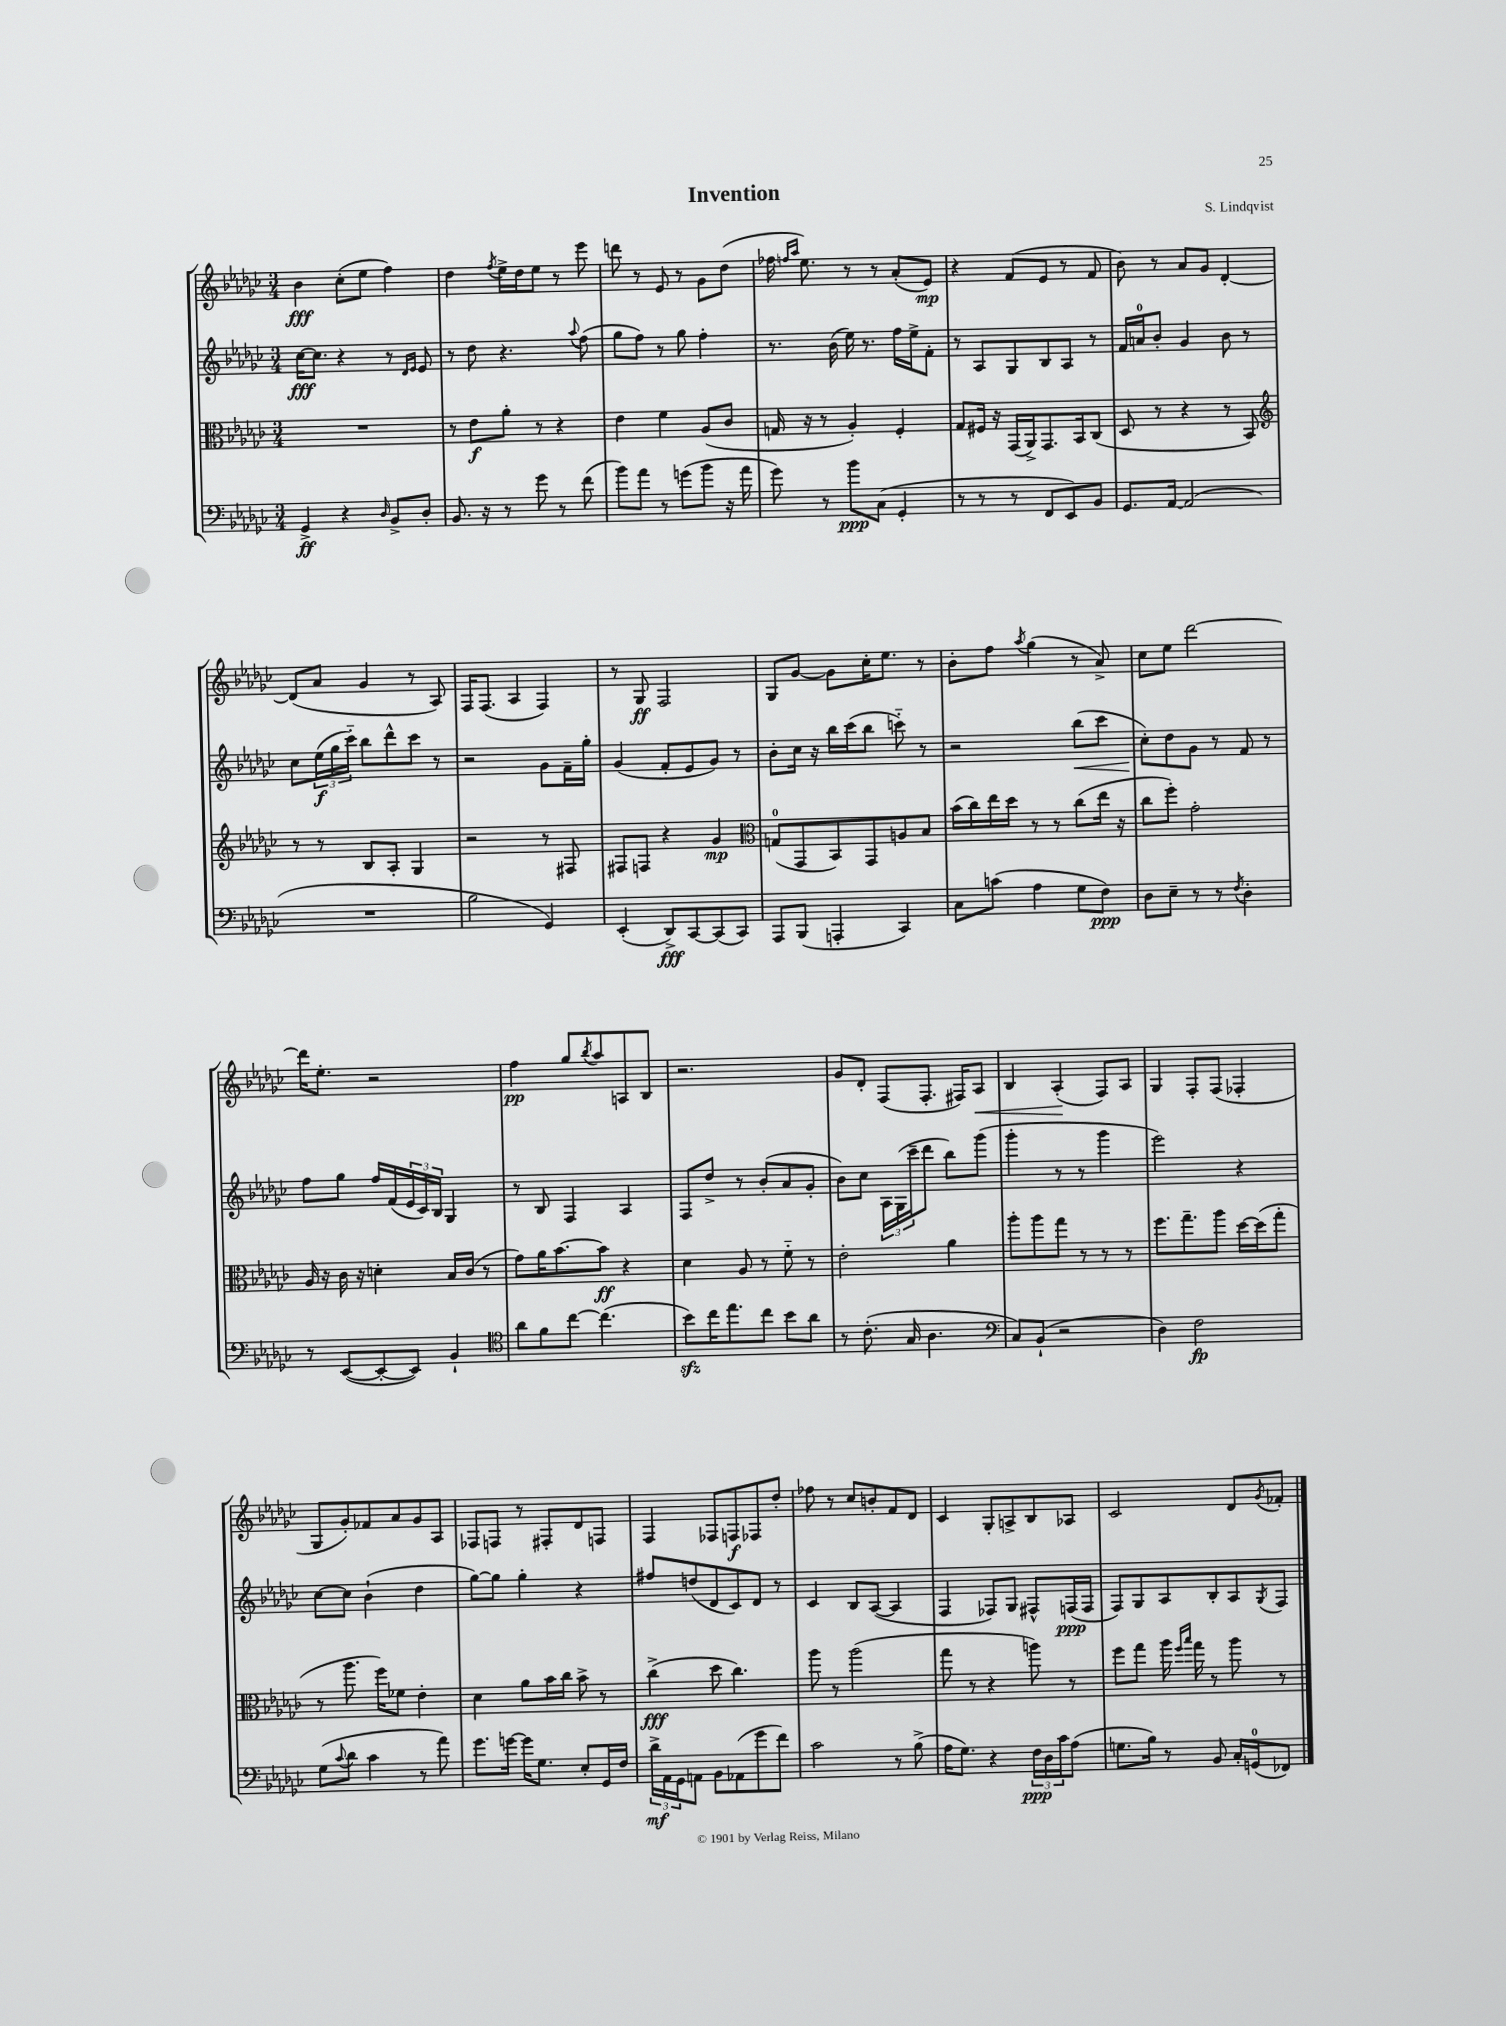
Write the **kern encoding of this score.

**kern	**dynam	**kern	**dynam	**kern	**dynam	**kern	**dynam
*part4	*part4	*part3	*part3	*part2	*part2	*part1	*part1
*staff4	*staff4	*staff3	*staff3	*staff2	*staff2	*staff1	*staff1
*clefF4	*	*clefC3	*	*clefG2	*	*clefG2	*
*k[b-e-a-d-g-c-]	*	*k[b-e-a-d-g-c-]	*	*k[b-e-a-d-g-c-]	*	*k[b-e-a-d-g-c-]	*
*M3/4	*	*M3/4	*	*M3/4	*	*M3/4	*
=1	=1	=1	=1	=1	=1	=1	=1
4GG-^/	ff	2.r	.	[16cc-\KL	fff	4b-\	fff
.	.	.	.	8.cc-\J]	.	.	.
4r	.	.	.	4r	.	(8cc-'\L	.
.	.	.	.	.	.	8ee-\J	.
16qqD-/	.	.	.	.	.	.	.
8BB-^/L	.	.	.	8r	.	4ff\)	.
.	.	.	.	16qqd-/LL	.	.	.
.	.	.	.	16qqe-/JJ	.	.	.
8D-'/J	.	.	.	8e-/	.	.	.
=2	=2	=2	=2	=2	=2	=2	=2
8.BB-/	.	8r	.	8r	.	4dd-\	.
.	.	8e-\L	f	8dd-\	.	.	.
16r	.	.	.	.	.	.	.
.	.	.	.	.	.	8qff/	.
8r	.	8a-'\J	.	4.r	.	16ee-^\LL	.
.	.	.	.	.	.	16dd-\J	.
8g-\	.	8r	.	.	.	8ee-\J	.
8r	.	4r	.	.	.	8r	.
.	.	.	.	8qqaa-/	.	.	.
(8f\	.	.	.	(8ff\	.	8eee-\	.
=3	=3	=3	=3	=3	=3	=3	=3
8b-\L)	.	4e-\	.	8gg-\L	.	8dddn\	.
8a-\J	.	.	.	8ff\J)	.	8r	.
8r	.	4f\	.	8r	.	8e-/	.
(8gn\L	.	.	.	8gg-\	.	8r	.
8b-\J	.	(8A-/L	.	4ff'\	.	8g-\L	.
16r	.	8c-/J	.	.	.	(8dd-\J	.
16a-\	.	.	.	.	.	.	.
=4	=4	=4	=4	=4	=4	=4	=4
8g-\)	.	16Gn/	.	8.r	.	16ff-X\	.
.	.	.	.	.	.	16qqffn/LL	.
.	.	.	.	.	.	16qqaa-/JJ	.
.	.	16r	.	.	.	8.ee-\)	.
8r	.	8r	.	.	.	.	.
.	.	.	.	(16b-\	.	.	.
8b-\L	ppp	4A-'/)	.	16ee-\)	.	8r	.
.	.	.	.	8.r	.	.	.
(8C-\J	.	.	.	.	.	8r	.
4GG-'/	.	4F'/	.	16ff\LL	.	(8a-'/L	.
.	.	.	.	16ee-^\J	.	.	.
.	.	.	.	8f'\J	.	8e-/J)	mp
=5	=5	=5	=5	=5	=5	=5	=5
8r	.	8G-/L	.	8r	.	4r	.
8r	.	16F#X/Jk	.	8A-/L	.	.	.
.	.	16r	.	.	.	.	.
8r	.	(16GG-/LL	.	8G-/	.	(8f/L	.
.	.	16AA-^/J)	.	.	.	.	.
8FF/L	.	8.GG-/	.	8B-/	.	8e-/J	.
8EE-/)	.	.	.	8A-/J	.	8r	.
.	.	16BB-/k	.	.	.	.	.
8BB-/J	.	(8C-/J	.	8r	.	8f/	.
=6	=6	=6	=6	=6	=6	=6	=6
8.GG-/L	.	8D-/	.	16f/LL	.	8b-\)	.
.	.	.	.	16an/J	.	.	.
.	.	8r	.	8b-'/J	.	8r	.
[16AA-/Jk	.	.	.	.	.	.	.
(2AA-/]	.	4r	.	4g-/	.	8a-/L	.
.	.	.	.	.	.	8g-/J	.
.	.	8r	.	8b-\	.	[4d-'/	.
.	.	8BB-/)	.	8r	.	.	.
!!LO:LB:g=z
=7	=7	=7	=7	=7	=7	=7	=7
*	*	*clefG2	*	*	*	*	*
2.r	.	8r	.	8cc-\L	.	(8d-/L]	.
.	.	8r	.	(24ee-\L	f	8a-/J	.
.	.	.	.	24gg-\	.	.	.
.	.	.	.	24ccc-\JJ)	.	.	.
.	.	8B-/L	.	8bb-\L	.	4g-/	.
.	.	8A-'/J	.	8ddd-^^\	.	.	.
.	.	4G-/	.	8ccc-\J	.	8r	.
.	.	.	.	8r	.	8A-/)	.
=8	=8	=8	=8	=8	=8	=8	=8
2B-\	.	2r	.	2r	.	16F/KL	.
.	.	.	.	.	.	(8.F/J	.
.	.	.	.	.	.	4A-/	.
4GG-/)	.	8r	.	8g-\L	.	4F/)	.
.	.	8F#X/	.	16f~\L	.	.	.
.	.	.	.	16gg-'\JJ	.	.	.
=9	=9	=9	=9	=9	=9	=9	=9
(4EE-'/	.	8F#X/L	.	(4g-/	.	8r	.
.	.	8Fn/J	.	.	.	8G-/	ff
8DD-^/L)	fff	4r	.	8f'/L	.	2F/	.
[8CC-/	.	.	.	8e-/	.	.	.
(8CC-/]	.	4g-/	mp	8g-/J)	.	.	.
8CC-/J)	.	.	.	8r	.	.	.
=10	=10	=10	=10	=10	=10	=10	=10
*	*	*clefC3	*	*	*	*	*
8AAA-/L	.	(8Gn/L	.	8b-'\L	.	8G-/L	.
(8BBB-/J	.	8GG-/	.	16cc-\Jk	.	[8g-/J	.
.	.	.	.	16r	.	.	.
4AAAn'/	.	8BB-/)	.	16bb-\LL	.	8g-\L]	.
.	.	.	.	(16ccc-\J	.	.	.
.	.	8GG-/	.	8bb-\J	.	16cc-'\K	.
.	.	.	.	.	.	8.ee-\J	.
4CC-/)	.	8An/	.	8cccn\)	.	.	.
.	.	8B-/J	.	8r	.	8r	.
=11	=11	=11	=11	=11	=11	=11	=11
8C-\L	.	(16b-\LL	.	2r	.	8b-'\L	.
.	.	16cc-\)	.	.	.	.	.
(8cn\J	.	16ee-\	.	.	.	8ff\J	.
.	.	16dd-\JJ	.	.	.	.	.
.	.	.	.	.	.	8qaa-/	.
4A-\	.	8r	.	.	.	(4gg-\	.
.	.	8r	.	.	.	.	.
!	!	!	!	!	!LO:HP:b	!	!
8G-\L	.	(8cc-\L	.	(8bb-\L	<	8r	.
8F\J)	ppp	16ee-\Jk	.	8ccc-\J	.	8a-^/)	.
.	.	16r	.	.	.	.	.
=12	=12	=12	=12	=12	=12	=12	=12
8D-\L	.	8cc-\L	.	8cc-'\L)	.	8cc-\L	.
8E-~\J	.	8ff'\J)	.	8dd-\	[	8ee-\J	.
8r	.	2g-'\	.	8g-\J	.	[2ddd-\	.
8r	.	.	.	8r	.	.	.
8qF/	.	.	.	.	.	.	.
4D-'\	.	.	.	8f/	.	.	.
.	.	.	.	8r	.	.	.
!!LO:LB:g=z
=13	=13	=13	=13	=13	=13	=13	=13
8r	.	16A-/	.	8ff\L	.	16ddd-\KL]	.
.	.	16r	.	.	.	8.ee-'\J	.
([8EE-/L	.	16c-\	.	8gg-\J	.	.	.
.	.	16r	.	.	.	.	.
8EE-'/_	.	4dn'\	.	16ff/LL	.	2r	.
.	.	.	.	(16f/	.	.	.
8EE-/J])	.	.	.	24e-/	.	.	.
.	.	.	.	24c-/)	.	.	.
.	.	.	.	24B-/JJ	.	.	.
4BB-`/	.	16B-/LL	.	4G-/	.	.	.
.	.	(16c-/JJ	.	.	.	.	.
.	.	8r	.	.	.	.	.
=14	=14	=14	=14	=14	=14	=14	=14
*clefC4	*	*	*	*	*	*	*
8a-\L	.	8g-\L)	.	8r	.	4ff\	pp
8f\	.	16a-\K	.	8B-/	.	.	.
.	.	[8.b-\	.	.	.	.	.
[8cc-\J	.	.	.	4F/	.	8gg-/L	.
.	.	.	.	.	.	8qbb-/	.
(4.cc-\]	.	8b-\J]	ff	.	.	8aa-/	.
.	.	4r	.	4A-/	.	8An/	.
.	.	.	.	.	.	8B-/J	.
=15	=15	=15	=15	=15	=15	=15	=15
8b-zz\L)	.	4d-\	.	8F/L	.	2.r	.
16cc-\K	.	.	.	8dd-^/J	.	.	.
8.ee-\	.	.	.	.	.	.	.
.	.	8A-/	.	8r	.	.	.
8cc-\J	.	8r	.	(8b-'/L	.	.	.
8b-\L	.	8f\	.	8a-/	.	.	.
8a-\J	.	8r	.	8g-'/J	.	.	.
=16	=16	=16	=16	=16	=16	=16	=16
8r	.	2e-'\	.	8b-\L)	.	8g-/L	.
(8.c-'\	.	.	.	8cc-\J	.	8d-'/J	.
.	.	.	.	24A-\LL	.	(8F/L	.
.	.	.	.	(24G-\	.	.	.
16G-/	.	.	.	.	.	.	.
.	.	.	.	24ccc-~\J	.	.	.
4.A-\	.	.	.	8ddd-\J	.	8.F'/J	.
.	.	4a-\	.	8bb-\L)	.	.	.
.	.	.	.	.	.	16F#X/KL)	.
!	!	!	!	!	!	!	!LO:HP:b
.	.	.	.	(8ggg-\J	.	8A-/J	<
=17	=17	=17	=17	=17	=17	=17	=17
*clefF4	*	*	*	*	*	*	*
8C-/L)	.	8aa-'\L	.	4ggg-'\	.	4B-/	.
(8BB-`/J	.	8aa-\	.	.	.	.	.
2r	.	8gg-\J	.	8r	.	(4A-'/	.
.	.	8r	.	8r	.	.	.
.	.	8r	.	4ggg-\	.	8F/L)	[
.	.	8r	.	.	.	8A-/J	.
=18	=18	=18	=18	=18	=18	=18	=18
4D-\)	.	8.ff\L	.	2eee-\)	.	4G-/	.
.	.	8.gg-~\	.	.	.	.	.
2F\	fp	.	.	.	.	8F'/L	.
.	.	8aa-\J	.	.	.	(8F/J	.
.	.	[16dd-\LL	.	4r	.	4F-X'/	.
.	.	(16dd-\J]	.	.	.	.	.
.	.	8gg-'\J	.	.	.	.	.
!!LO:LB:g=z
=19	=19	=19	=19	=19	=19	=19	=19
(8G-\L	.	8r	.	[8cc-\L	.	8G-/L	.
8qqc-/	.	.	.	.	.	.	.
8d-\J	.	8.aa-\	.	8cc-\J]	.	8g-'/)	.
4c-\	.	.	.	(4b-`\	.	8f-X/	.
.	.	16ff\KL)	.	.	.	.	.
.	.	8f-X\J	.	.	.	8a-/	.
8r	.	4e-'\	.	4dd-\	.	8g-/	.
8a-\)	.	.	.	.	.	8A-/J	.
=20	=20	=20	=20	=20	=20	=20	=20
8.g-\L	.	4d-\	.	[8gg-\L)	.	8F-X/L	.
.	.	.	.	8gg-\J]	.	8Fn/J	.
[16gn\Jk	.	.	.	.	.	.	.
16g\KL]	.	8a-\L	.	4gg-'\	.	8r	.
8.G-\J	.	.	.	.	.	.	.
.	.	16b-\L	.	.	.	8F#X'/L	.
.	.	16cc-\JJ	.	.	.	.	.
8E-'/L	.	8b-^\	.	4r	.	8d-/	.
16GG-/L	.	8r	.	.	.	8Fn/J	.
16F/JJ	.	.	.	.	.	.	.
=21	=21	=21	=21	=21	=21	=21	=21
24d-^\LL	mf	(4cc-^\	fff	8ff#X/L	.	4F/	.
24AA-\	.	.	.	.	.	.	.
24GG-\J	.	.	.	.	.	.	.
8AAn\J	.	.	.	(8ddn/	.	.	.
8BB-\L	.	8dd-\	.	8d-/	.	8F-X/L	.
(8AA-X\	.	4.cc-\)	.	8c-/)	.	8Fn/	f
8g-\	.	.	.	8d-/J	.	8F-X/	.
8f\J)	.	.	.	8r	.	8dd-'/J	.
=22	=22	=22	=22	=22	=22	=22	=22
2c-\	.	8aa-\	.	4c-/	.	8ff-X\	.
.	.	8r	.	.	.	8r	.
.	.	(2aa-\	.	8B-/L	.	8cc-/L	.
.	.	.	.	([8A-/J	.	8bn'/	.
8r	.	.	.	4A-/]	.	8f/	.
(8B-^\	.	.	.	.	.	8d-/J	.
=23	=23	=23	=23	=23	=23	=23	=23
16A-\KL	.	8gg-\	.	4F/	.	4c-/	.
8.G-\J)	.	.	.	.	.	.	.
.	.	8r	.	.	.	.	.
4r	.	4r	.	8F-X/L)	.	8G-'/L	.
.	.	.	.	8G-/J	.	8An^/	.
24F\LL	ppp	8aan\)	.	8F#X^^/L	.	8B-/	.
24D-\	.	.	.	.	.	.	.
24c-\J	.	.	.	.	.	.	.
(8A-\J	.	8r	.	(16Fn/L	ppp	8A-X/J	.
.	.	.	.	16F/JJ	.	.	.
=24	=24	=24	=24	=24	=24	=24	=24
8.Gn\L	.	8ff\L	.	8F/L)	.	2c-/	.
.	.	8gg-\J	.	8G-/	.	.	.
16B-\Jk)	.	.	.	.	.	.	.
8r	.	16aa-\	.	8A-/	.	.	.
.	.	16qqff/LL	.	.	.	.	.
.	.	16qqbb-/JJ	.	.	.	.	.
.	.	16gg-\	.	.	.	.	.
8BB-/	.	8r	.	8B-'/	.	.	.
16C-'/LL	.	8aa-\	.	8A-/	.	8d-/L	.
(16GGn/J	.	.	.	.	.	.	.
.	.	.	.	8qG-/	.	8qg-/	.
8FF-X/J)	.	8r	.	8F/J	.	8f-X'/J	.
==	==	==	==	==	==	==	==
*-	*-	*-	*-	*-	*-	*-	*-
